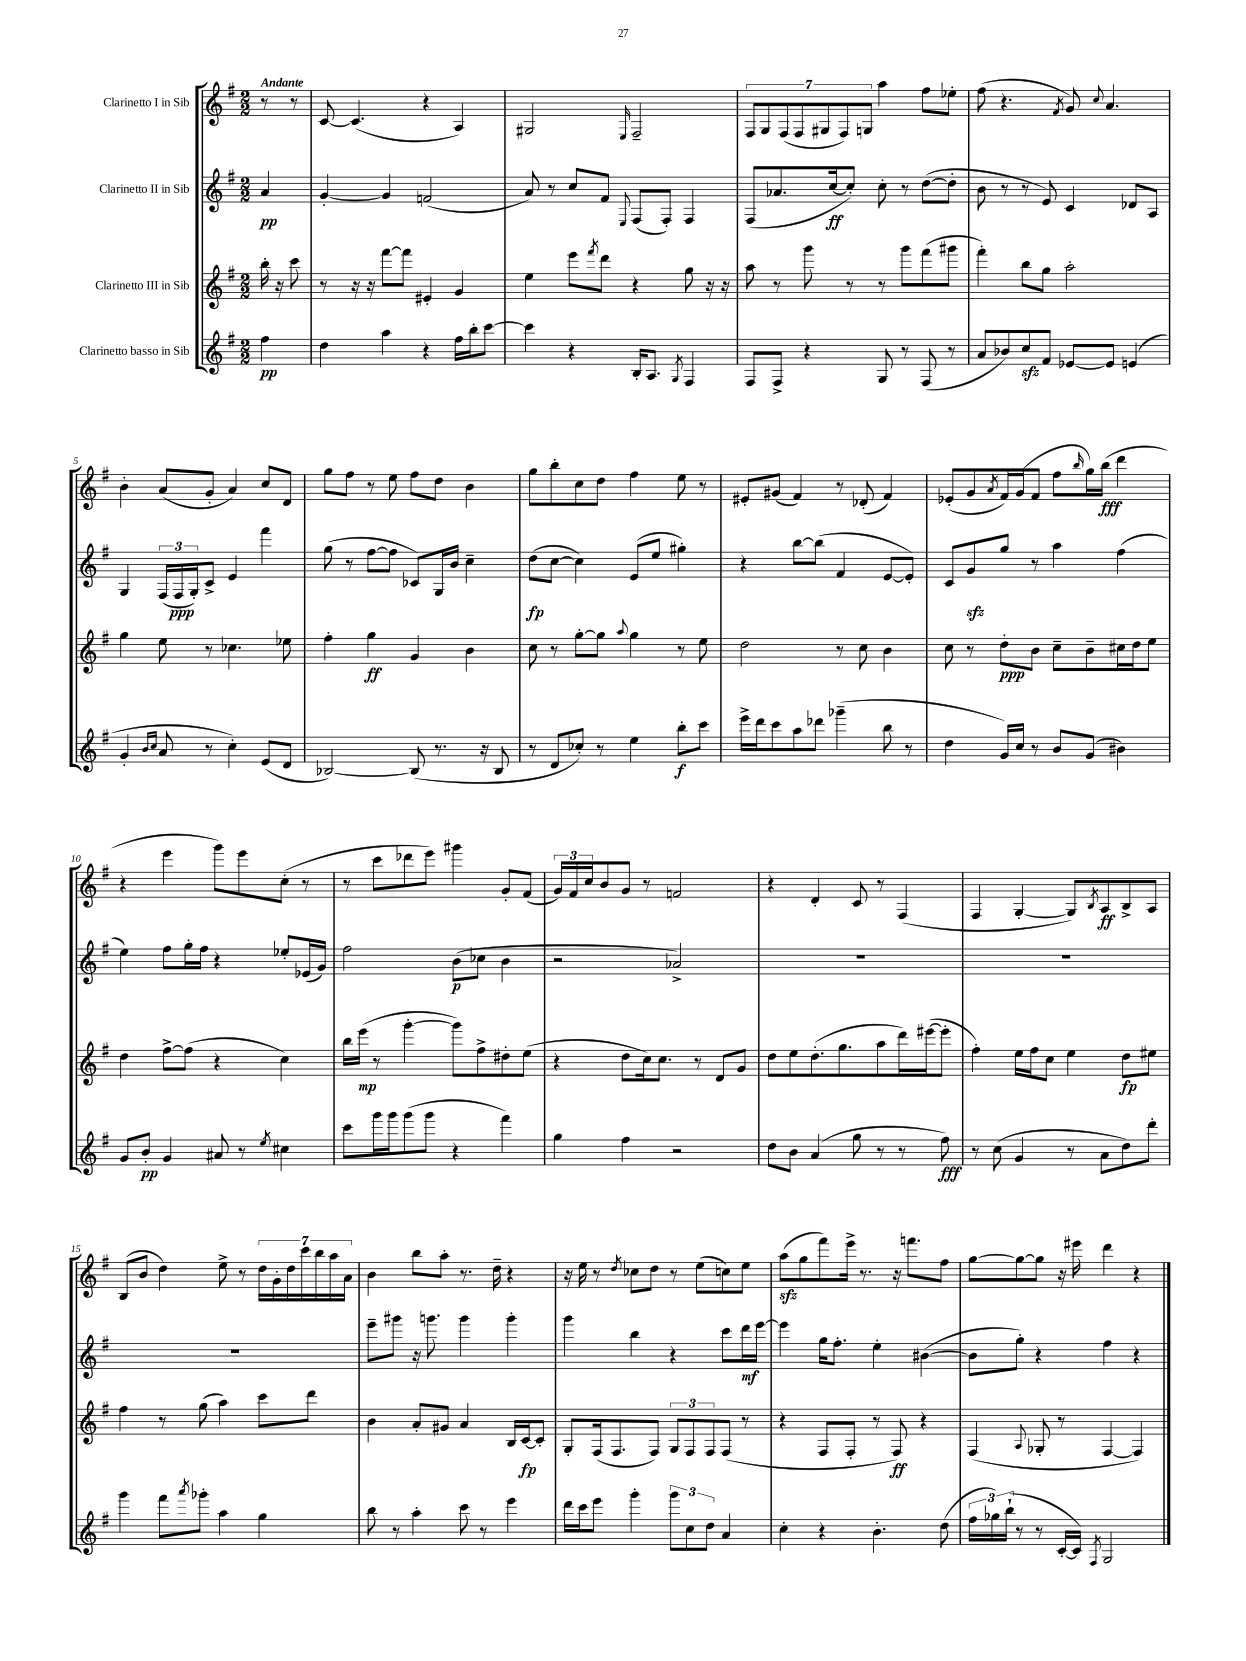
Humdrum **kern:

**kern	**kern	**kern	**kern
*staff4	*staff3	*staff2	*staff1
*clefG2	*clefG2	*clefG2	*clefG2
*k[f#]	*k[f#]	*k[f#]	*k[f#]
*M2/2	*M2/2	*M2/2	*M2/2
4ff#	16bb'	4a	8r
.	16r	.	.
.	8ccc	.	8r
=	=	=	=
4dd	8r	[4g'	[8c
.	16r	.	(4.c]
.	16r	.	.
4aa	[8fff#	4g]	.
.	8fff#]	.	.
4r	4e#'	(2f	4r
16ff#	4g	.	4A)
16bb'	.	.	.
[8ccc	.	.	.
=	=	=	=
4ccc]	4ee	8a)	2G#
.	.	8r	.
4r	8eee	8cc	.
.	8qfff#	.	.
.	8ddd	8f#	.
.	.	8qqE	16qqE
16B'	4r	(8F#	2F#~
8.A	.	.	.
.	.	8F#')	.
8qG	.	.	.
4F#	8gg	4F#	.
.	16r	.	.
.	16r	.	.
=	=	=	=
8F#	8aa	(8F#	14F#
.	.	.	14G
8F#^	8r	8.a-	.
.	.	.	(14F#
.	.	.	14F#
4r	8ggg	.	.
.	.	.	14G#
.	.	[16cc	.
.	.	.	14F#)
.	8r	8cc'])	.
.	.	.	14G
8G	8r	8cc'	4aa
8r	8ggg	8r	.
(8F#	(8fff#	([8dd	8ff#
8r	8ggg#	8dd']	8ee-'
=	=	=	=
8a	4fff#')	8b	(8ff#
8b-)	.	8r	4.r
8cc	8bb	8r	.
8f#	8gg	8e)	.
.	.	.	8qf#
[8e-	2aa'	4c	8g)
.	.	.	8qqcc
8e-]	.	.	4.a
(4e	.	8d-	.
.	.	8A	.
=	=	=	=
4g'	4gg	4G	4b'
16qqb	.	.	.
16qqcc	.	.	.
8a	8ee	(24F#	(8a
.	.	24F#	.
.	.	24G')	.
8r	8r	8c^	8g'
4cc')	4.cc-	4e	4a)
(8e	.	4fff#	8cc
8d	8ee-	.	8d
=	=	=	=
[2B-)	4ff#'	(8gg	8gg
.	.	8r	8ff#
.	4gg	[8ff#	8r
.	.	8ff#]	8ee
(8B-]	4g	8c-)	8ff#
8.r	.	16G	8dd
.	.	16b	.
.	4b	4cc~	4b
16r	.	.	.
8B-	.	.	.
=	=	=	=
8r	8cc	(8dd	8gg
8d	8r	[8cc	8bb'
8cc-')	[8gg'	4cc])	8cc
8r	8gg]	.	8dd
.	8qqaa	.	.
4ee	4gg	(8e	4ff#
.	.	8ee	.
8bb'	8r	4gg#')	8ee
8ccc	8ee	.	8r
=	=	=	=
16eee^	2dd	4r	8e#'
16ddd	.	.	.
8ccc	.	.	(8g#
8aa	.	[8bb	4f#)
8ddd-	.	(8bb]	.
(4ggg-~	8r	4f#	8r
.	8cc	.	(8d-'
8bb	4b	[8e	4f#)
8r	.	8e'])	.
=	=	=	=
4dd	8cc	8c	(8e-'
.	8r	8g	8g
.	.	.	8qa
16g)	8dd'	8gg	16f#)
16cc	.	.	(16g
8r	8b	8r	8f#
8b	8cc~	4aa	8ff#
.	.	.	16qqbb
(8g	8b~	.	16gg)
.	.	.	(16bb
4b#)	16cc#	(4ff#	4ddd
.	16dd	.	.
.	8ee	.	.
=	=	=	=
8g	4dd	4ee)	4r
8b'	.	.	.
4g	[8ff#^	8ff#	4eee
.	(8ff#]	16gg'	.
.	.	16ff#	.
8a#	4r	4r	8ggg)
8r	.	.	8eee
8qee	.	.	.
4cc#	4cc)	8ee-'	(8cc'
.	.	(16e-	8r
.	.	16g)	.
=	=	=	=
8ccc	16bb	2ff#	8r
.	(16eee	.	.
16ggg	8r	.	8ccc
16ggg	.	.	.
(8ggg	[4ggg'	.	8ddd-
8ggg	.	.	8eee)
4r	8ggg])	(8b	4ggg#
.	8ff#^	8cc-	.
4fff#)	8dd#'	4b	8g'
.	(8ee	.	(8f#
=	=	=	=
4gg	4r	2r	24g)
.	.	.	24f#
.	.	.	24cc
.	.	.	8b
4ff#	8dd	.	8g
.	16cc)	.	8r
.	8.cc	.	.
2r	.	2a-^)	2f
.	8r	.	.
.	8d	.	.
.	8g	.	.
=	=	=	=
8dd	8dd	1r	4r
8b	8ee	.	.
(4a	(8.dd'	.	4d'
.	8.gg	.	.
8gg	.	.	8c
8r	8aa	.	8r
8r	16ddd)	.	(4F#
.	([16eee#	.	.
8ff#)	8eee#']	.	.
=	=	=	=
8r	4ff#')	1r	4F#
(8cc	.	.	.
4g	16ee	.	[4G'
.	16ff#	.	.
.	8cc	.	.
8r	4ee	.	8G])
.	.	.	8qB
8a	.	.	8A
8dd)	8dd	.	8B^
8ddd'	8ee#	.	8A
=	=	=	=
4ggg	4ff#	1r	(8B
.	.	.	8b
8fff#	8r	.	4dd)
8qaaa	.	.	.
8ggg-'	(8gg	.	.
4aa	4aa)	.	8ee^
.	.	.	8r
4gg	8ccc	.	28dd
.	.	.	28g'
.	.	.	28dd
.	.	.	28ccc
.	8ddd	.	.
.	.	.	28bb
.	.	.	28aa
.	.	.	28a
=	=	=	=
8bb	4b	8eee~	4b
8r	.	8ggg#	.
4aa'	8a'	16r	8bb
.	.	8.ggg	.
.	8g#	.	8aa'
8ccc	4a	4ggg	8.r
8r	.	.	.
.	.	.	16dd~
4eee	16B	4ggg'	4r
.	[16c	.	.
.	8c']	.	.
=	=	=	=
16ddd	8G'	4ggg	16r
16ccc	.	.	16ee
8eee	(16F#	.	8r
.	8.F#	.	.
.	.	.	8qdd
4ggg'	.	4bb	8cc-
.	8F#)	.	8dd
12ggg	12G	4r	8r
12cc	12F#	.	.
.	.	.	(8ee
12dd	12F#	.	.
4a	(8F#	8ccc	8cc)
.	8r	16ddd	8ee
.	.	[16eee	.
=	=	=	=
4cc'	4r	4eee]	(8aa
.	.	.	8gg
4r	8F#	16gg	8fff#)
.	.	8.ff#'	.
.	8F#'	.	16eee^
.	.	.	8.r
4.b'	8r	4ee'	.
.	8F#)	.	16r
.	.	.	8.fff
.	4r	([4b#	.
(8dd	.	.	8ff#
=	=	=	=
24ff#	(4F#	8b#]	[8gg
24gg-)	.	.	.
(24bb`	.	.	.
8r	.	8gg')	8gg_
.	8qqA	.	.
8r	8G-'	4r	8gg]
[16c'	8r	.	16r
16c])	.	.	16eee#
8qF#	.	.	.
2G	[4F#	4ff#	4ddd
.	4F#])	4r	4r
==	==	==	==
*-	*-	*-	*-
